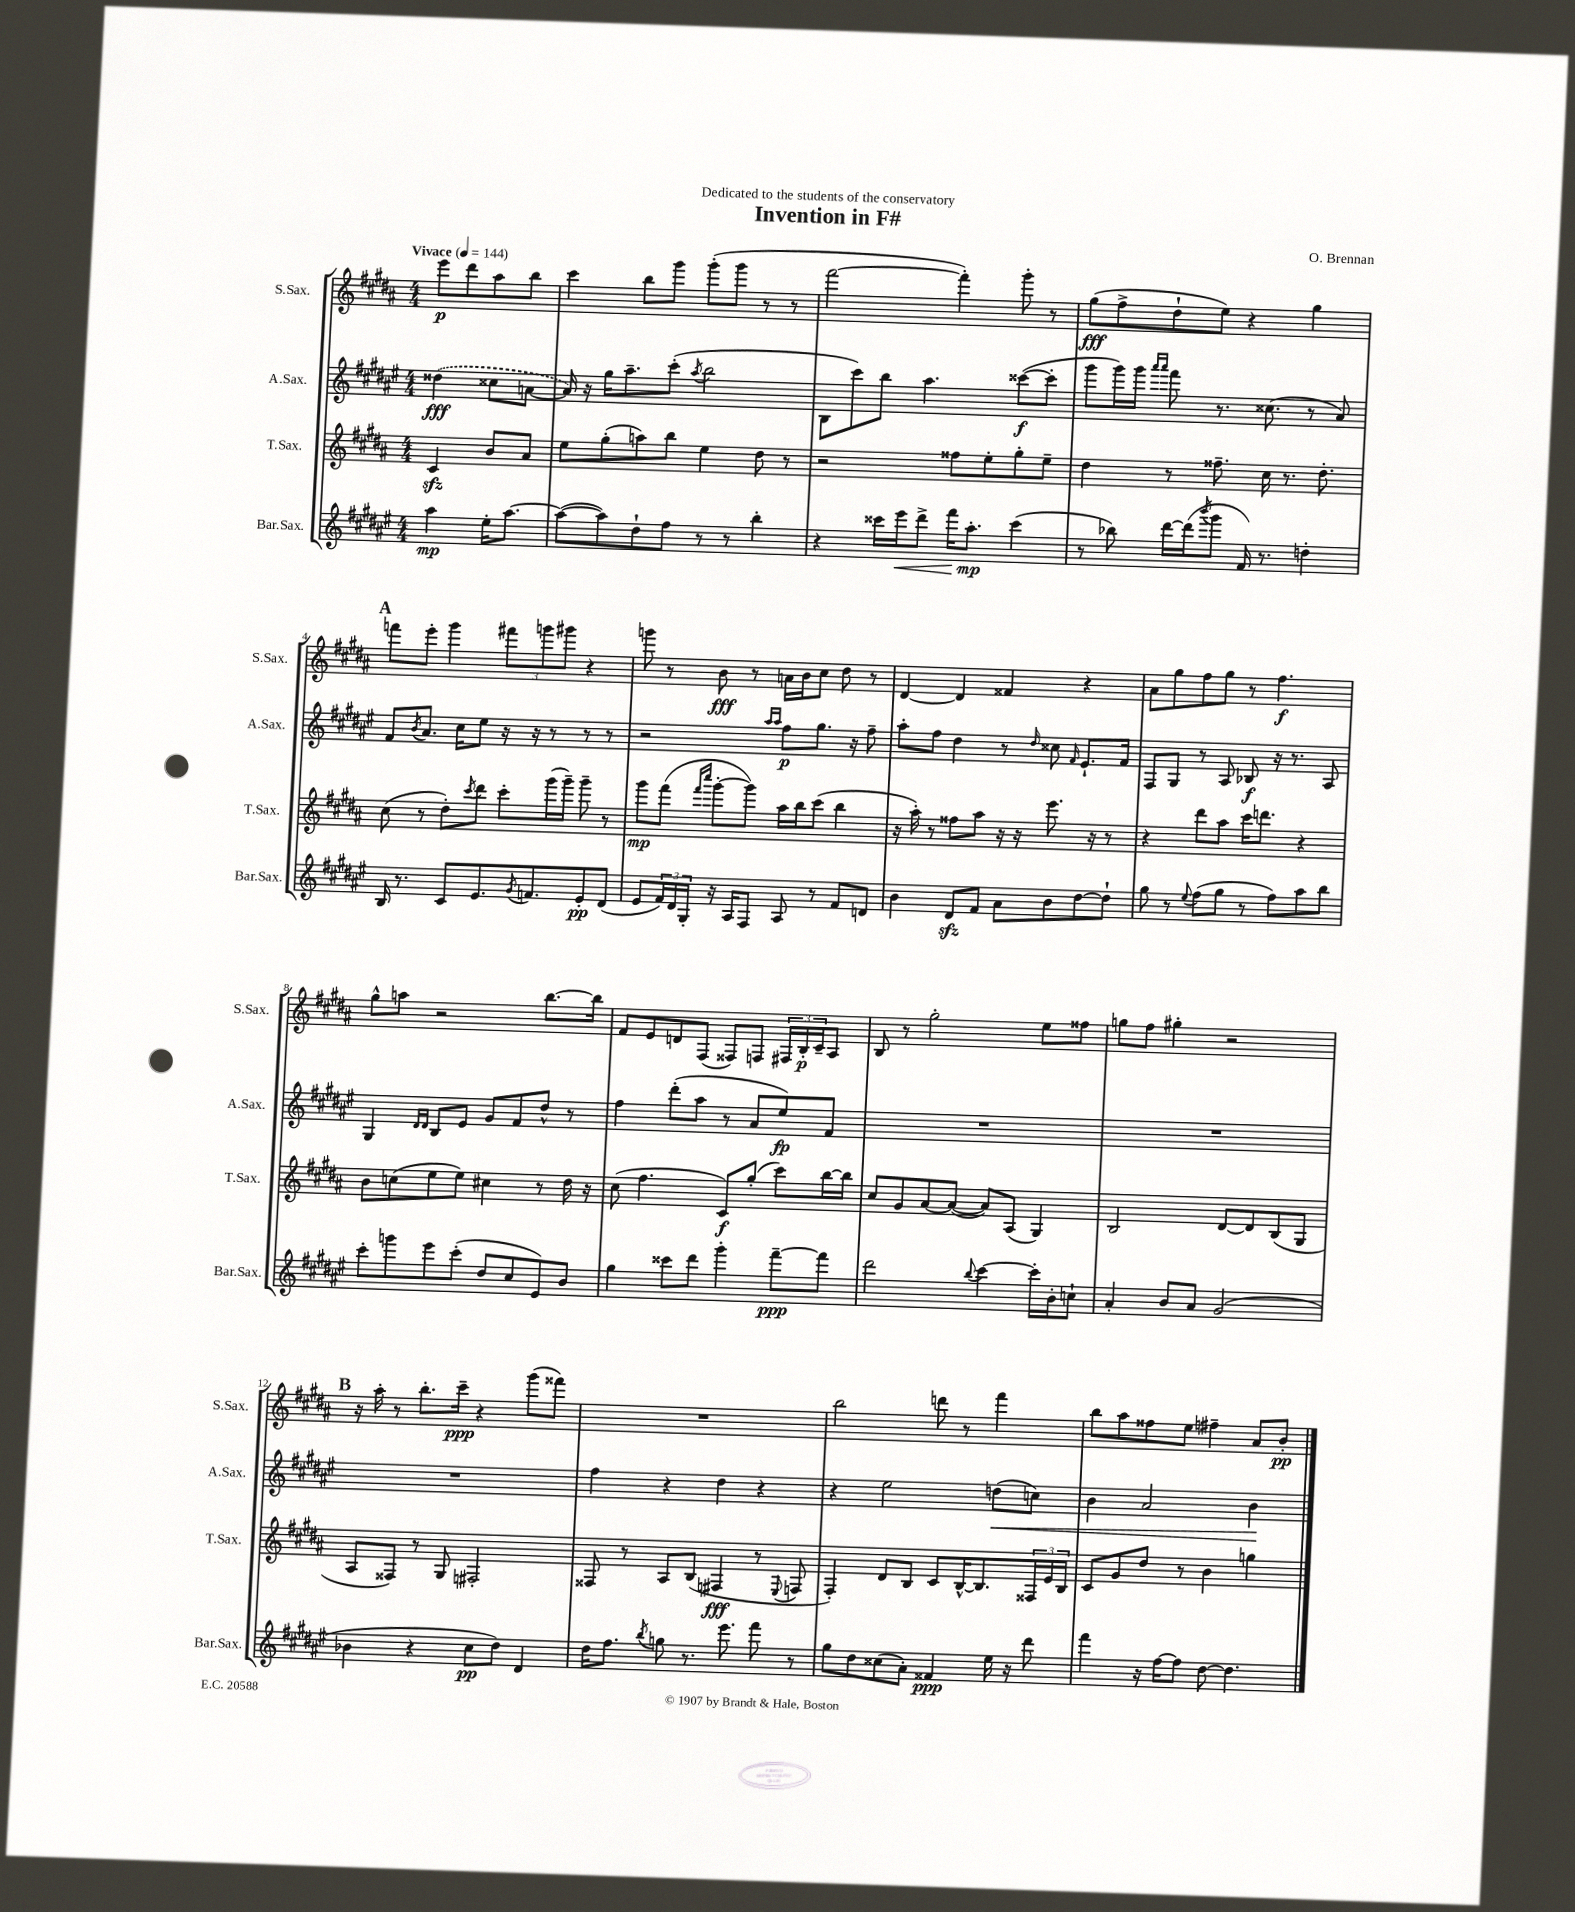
\header { title = "Invention in F#" composer = "O. Brennan" dedication = "Dedicated to the students of the conservatory" }
<<
\new StaffGroup <<
\new Staff = "s0" \with { instrumentName = "S.Sax." shortInstrumentName = "S.Sax." } {
    \clef treble \key b \major \numericTimeSignature \time 4/4 \partial 2 \tempo "Vivace" 4 = 144
    e'''8\p dis'''8 ais''8 b''8 |
    cis'''4 b''8 gis'''8 gis'''8-.( gis'''8 r8 r8 |
    fis'''2~ fis'''4-.) gis'''8-. r8 |
    gis''8\fff( fis''8-> dis''8-! e''8) r4 gis''4 |
    \mark \markup { \bold "A" } f'''8 e'''8-. gis'''4 \tuplet 3/2 { fis'''8 g'''8 gis'''8 } r4 |
    g'''8 r8 b'8\fff r8 a'16 b'16 cis''8 dis''8 r8 |
    dis'4~ dis'4 fisis'4 r4 |
    ais'8 gis''8 fis''8 gis''8 r8 fis''4.\f |
    gis''8-^ a''8 r2 b''8.~ b''16 |
    fis'8 e'8 d'8 fis8( fisis8) f8 \tuplet 3/2 { fis16 b16-.\p cis'16-- } ais8 |
    b8 r8 gis''2-. e''8 fisis''8 |
    g''8 fis''8 gis''4-. r2 |
    \mark \markup { \bold "B" } r16 ais''16-. r8 b''8.-. cis'''16--\ppp r4 gis'''8( fisis'''8) |
    R1 |
    b''2 d'''8 r8 fis'''4 |
    b''8 ais''8 fisis''8 e''8 fis''4-- ais'8 b'8-.\pp \bar "|." |
}
\new Staff = "s1" \with { instrumentName = "A.Sax." shortInstrumentName = "A.Sax." } {
    \clef treble \key fis \major \numericTimeSignature \time 4/4 \partial 2
    \once \slurDashed disis''4\fff( cisis''8 a'8~ |
    a'16) r16 gis''16 ais''8.-- cis'''8-.( \acciaccatura { ais''8 } b''2 |
    b8 cis'''8) b''8 ais''4. cisis'''8~\f( cisis'''8-. |
    gis'''8 gis'''16) gis'''16 \grace { ais'''16 ais'''16 } fis'''8 r8. cisis''8.( r8 ais'8) |
    \mark \markup { \bold "A" } fis'8 \acciaccatura { b'8 } ais'8. cis''16 eis''8 r16 r16 r8 r8 r8 |
    r2 \grace { ais''16 ais''16 } fis''8\p gis''8. r16 fis''8-- |
    ais''8-. fis''8 dis''4 r8 \grace { dis''16 } cisis''8 \grace { fis'16 } eis'8.-! fis'16 |
    fis8 gis8 r8 ais8 bes8\f r16 r8. ais8 |
    gis4 \grace { dis'16 dis'16 } b8 eis'8 gis'8 fis'8 dis''8-^ r8 |
    fis''4 dis'''8-.( ais''8 r8 ais'8 eis''8\fp) fis'8 |
    R1 |
    R1 |
    \mark \markup { \bold "B" } R1 |
    fis''4 r4 dis''4 r4 |
    r4 eis''2 d''8\<( c''8) |
    b'4 ais'2 b'4\! \bar "|." |
}
\new Staff = "s2" \with { instrumentName = "T.Sax." shortInstrumentName = "T.Sax." } {
    \clef treble \key b \major \numericTimeSignature \time 4/4 \partial 2
    cis'4\sfz b'8 ais'8 |
    e''8 gis''8-.( a''8) b''8 e''4 dis''8 r8 |
    r2 fisis''8 e''8-. gis''8-. e''8-- |
    dis''4 r8 fisis''8.-- cis''16 r8. dis''8.-. |
    \mark \markup { \bold "A" } cis''8( r8 dis''8-.) \acciaccatura { cis'''8 } dis'''8 cis'''8-. gis'''16( gis'''16--) gis'''8-- r8 |
    gis'''8\mp fis'''8( \grace { fis'''16 cis''''16 } gis'''8~-. gis'''8) ais''16 b''16 cis'''8( b''4 |
    r16 ais''16-.) r8 fisis''8 ais''8 r16 r16 e'''8. r16 r8 |
    r4 dis'''8 ais''8 cis'''16 d'''8. r4 |
    b'8 c''8( e''8 e''8) cis''4 r8 dis''16 r16 |
    cis''8( fis''4. cis'8\f) gis''8-.( cis'''8) b''16~ b''16 |
    cis''8 gis'8 ais'8~ ais'8~( ais'8) ais8( gis4) |
    b2 dis'8~ dis'8 b8( gis8 |
    \mark \markup { \bold "B" } ais8 fisis8) r8 gis8 fis2-. |
    fisis8 r8 ais8 b8( fis4\fff r8 \appoggiatura { e8 } f8 |
    fis4-.) dis'8 b8 cis'8 b16~-^ b8. \tuplet 3/2 { fisis16 e'16 b16 } |
    cis'8 gis'8 dis''8 r8 b'4 g''4 \bar "|." |
}
\new Staff = "s3" \with { instrumentName = "Bar.Sax." shortInstrumentName = "Bar.Sax." } {
    \clef treble \key fis \major \numericTimeSignature \time 4/4 \partial 2
    ais''4\mp eis''16-. ais''8.~ |
    ais''8~( ais''8) dis''8-! fis''8 r8 r8 b''4-. |
    r4 cisis'''16 eis'''16\< dis'''8-> fis'''16 ais''8.-.\mp\! cisis'''4( |
    r8 bes''8) dis'''16~ dis'''16( \acciaccatura { b'''8 } gis'''8 fis'16) r8. d''4-. |
    \mark \markup { \bold "A" } b16 r8. cis'8 eis'8. \acciaccatura { gis'8 } f'8. eis'8-.\pp dis'8( |
    eis'8 \tuplet 3/2 { fis'16) dis'16 gis16-. } r16 ais16 fis8 ais8 r8 fis'8 d'8 |
    b'4 dis'8\sfz fis'8 ais'8 b'8 dis''8~ dis''8-! |
    gis''8 r8 \appoggiatura { eis''8 } fis''8( gis''8 r8 fis''8) ais''8 b''8 |
    cis'''8-. g'''8 eis'''8 cis'''8-.( dis''8 cis''8 eis'8) b'8 |
    gis''4 cisis'''8 dis'''8 gis'''4-. fis'''8~--\ppp fis'''8 |
    dis'''2 \appoggiatura { b''8 } cis'''4~ cis'''16-. b'16-. c''8-! |
    ais'4-. b'8 ais'8 gis'2( |
    \mark \markup { \bold "B" } bes'4 r4 cis''8\pp dis''8) dis'4 |
    dis''16 fis''8. \acciaccatura { b''8 } g''8 r8. eis'''8. fis'''8 r8 |
    gis''8 dis''8 cisis''8( ais'8-.) fisis'4\ppp eis''16 r16 dis'''8 |
    fis'''4 r16 fis''16~ fis''8 dis''8~ dis''4. \bar "|." |
}
>>
>>
